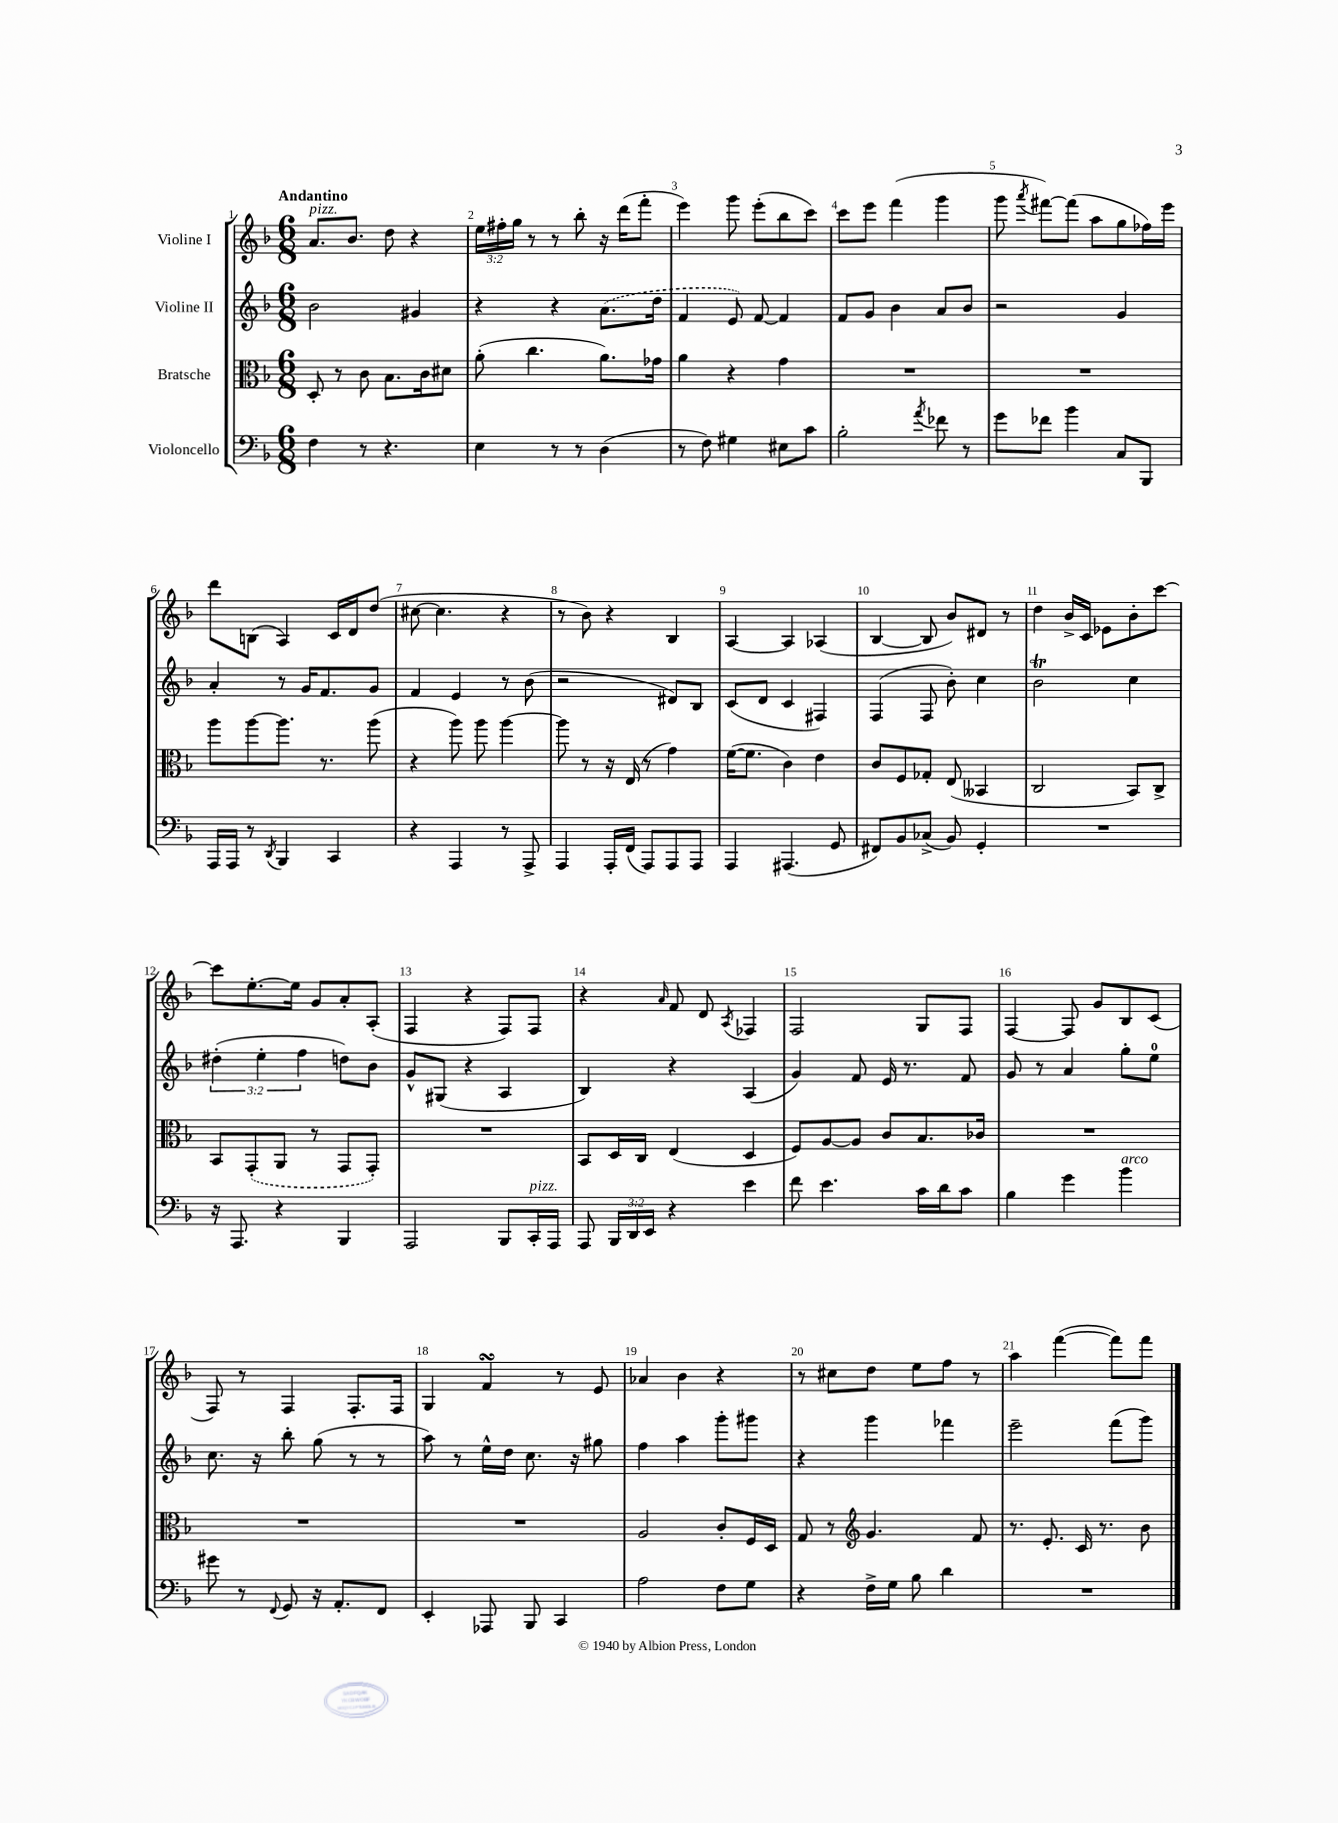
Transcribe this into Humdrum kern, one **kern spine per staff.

**kern	**kern	**kern	**kern
*part4	*part3	*part2	*part1
*staff4	*staff3	*staff2	*staff1
*I"Violoncello	*I"Bratsche	*I"Violine II	*I"Violine I
*clefF4	*clefC3	*clefG2	*clefG2
*k[b-]	*k[b-]	*k[b-]	*k[b-]
*M6/8	*M6/8	*M6/8	*M6/8
=1	=1	=1	=1
!	!	!	!LO:TX:a:B:t=Andantino
!	!	!	!LO:TX:a:i:t=pizz.
4F\	8D'/	2b-\	8.a/L
.	8r	.	.
.	.	.	8.b-/J
8r	8c\	.	.
4.r	8.B-\L	.	8dd\
.	.	4g#X/	4r
.	16c\k	.	.
.	8d#X\J	.	.
=2	=2	=2	=2
4E\	(8a'\	4r	24ee\LL
.	.	.	24ff#X'\
.	.	.	24gg\JJ
.	4.cc\	.	8r
8r	.	4r	8r
8r	.	.	8bb-'\
(4D\	8.a\L)	(8.a\L	16r
.	.	.	(16ddd\KL
.	.	.	8fff'\J
.	16g-X\Jk	16dd\Jk	.
=3	=3	=3	=3
8r	4a\	4f/	4eee\)
8F\)	.	.	.
4G#X\	4r	8e/)	8ggg\
.	.	[8f/	(8eee'\L
8E#X\L	4g\	4f/]	8bb-\
8c\J	.	.	8ccc\J)
=4	=4	=4	=4
2B-'\	2.r	8f/L	8ccc\L
.	.	8g/J	8eee\J
.	.	4b-\	(4fff\
8qa/	.	.	.
8f-X\	.	8a/L	4ggg\
8r	.	8b-/J	.
=5	=5	=5	=5
8g\L	2.r	2r	8ggg\
.	.	.	8qaaa/
8f-X\J	.	.	[8fff#X\L)
4b-\	.	.	(8fff#\J]
.	.	.	8aa\L
8C/L	.	4g/	8gg\
8BBB-/J	.	.	16ff-X\L)
.	.	.	16eee\JJ
!!LO:LB:g=z
=6	=6	=6	=6
16AAA/LL	8aa\L	4a'/	8ddd\L
16AAA/JJ	.	.	.
8r	[8aa\	.	(8Bn\J
8qDD/	.	.	.
4BBB-/	8.aa\J]	8r	4A/)
.	.	16g/KL	.
.	8.r	8.f/	.
4CC/	.	.	16c/LL
.	.	.	16d/J
.	(8aa\	8g/J	(8dd/J
=7	=7	=7	=7
4r	4r	4f/	[8cc#X\
.	.	.	4.cc#\]
4AAA/	8aa\)	4e/	.
.	8aa\	.	.
8r	[4aa\	8r	4r
8AAA^/	.	(8b-\	.
=8	=8	=8	=8
4AAA/	8aa\]	2r	8r
.	8r	.	8b-\)
16AAA'/LL	16r	.	4r
(16FF/JJ	(16E/	.	.
8AAA/L)	8r	.	.
8AAA/	4g\)	8d#X/L)	4B-/
8AAA/J	.	8B-/J	.
=9	=9	=9	=9
4AAA/	([16f\KL	(8c/L	[4A/
.	8.f\J]	.	.
.	.	8d/J	.
(4.AAA#X/	4c\)	4c/	4A/]
.	4e\	4F#X/)	(4A-X/
8GG/	.	.	.
=10	=10	=10	=10
8FF#X/L)	8c/L	(4F/	[4B-/
8BB-/	8F/	.	.
(8C-X^/J	8G-X'/J	8F/	8B-/]
8BB-/)	(8E/	8b-'\)	8b-/L)
4GG'/	4BB--X/	4cc\	8d#X/J
.	.	.	8r
=11	=11	=11	=11
2.r	2C/	2b-T\	4dd\
.	.	.	16b-^/LL
.	.	.	16c/JJ
.	.	.	8e-X\L
.	8BB-/L)	4cc\	8b-'\
.	8C^/J	.	[8ccc\J
!!LO:LB:g=z
=12	=12	=12	=12
16r	8BB-/L	(6dd#X'\	8ccc\L]
8.AAA/	.	.	.
.	(8GG'/	.	[8.ee'\
.	.	6ee'\	.
4r	8AA/J	.	.
.	.	.	16ee\Jk]
.	.	6ff\	.
.	8r	.	8g/L
4BBB-/	8GG/L	8ddn\L)	8a'/
.	8GG'/J)	8b-\J	(8A'/J
=13	=13	=13	=13
2AAA/	2.r	8g^^/L	4F/
.	.	(8G#X/J	.
.	.	4r	4r
8BBB-/L	.	4A/	8F/L)
!LO:TX:a:i:t=pizz.	!	!	!
16CC'/L	.	.	8F/J
16AAA/JJ	.	.	.
=14	=14	=14	=14
8AAA/	8BB-/L	4B-/)	4r
24BBB-/LL	16D/L	.	.
24DD/	.	.	.
.	16C/JJ	.	.
24EE/JJ	.	.	.
.	.	.	16qqa/
4r	(4E/	4r	8f/
.	.	.	8d/
.	.	.	8qA/
4e\	4D/	(4A/	4F-X/
=15	=15	=15	=15
8f\	8F/L)	4g/)	2F/
4.e\	[8A/	.	.
.	8A/J]	8f/	.
.	8c/L	16e/	.
.	.	8.r	.
16c\LL	8.B-/	.	8G/L
16d\J	.	.	.
8c\J	.	8f/	8F/J
.	16c-X/Jk	.	.
=16	=16	=16	=16
4B-\	2.r	8g/	[4F/
.	.	8r	.
4g\	.	4a/	8F/]
.	.	.	8g/L
!LO:TX:a:i:t=arco	!	!	!
4b-\	.	8gg'\L	8B-/
.	.	8ee\J	(8c/J
!!LO:LB:g=z
=17	=17	=17	=17
8g#X\	2.r	8.cc\	8F/)
8r	.	.	8r
.	.	16r	.
8qqFF/	.	.	.
8GG/	.	8bb-'\	4F/
16r	.	(8gg\	.
8.AA'/L	.	.	.
.	.	8r	8.F'/L
8FF/J	.	8r	.
.	.	.	16F/Jk
=18	=18	=18	=18
4EE'/	2.r	8aa\)	4G/
.	.	8r	.
8AAA-X/	.	16ee^^\LL	4fsSSs/
.	.	16dd\JJ	.
8BBB-/	.	8.cc\	.
4CC/	.	.	8r
.	.	16r	.
.	.	8gg#X\	8e/
=19	=19	=19	=19
2A\	2A/	4ff\	4a-X/
.	.	4aa\	4b-\
8F\L	8c'/L	8ggg'\L	4r
8G\J	16F/L	8ggg#X\J	.
.	16D/JJ	.	.
=20	=20	=20	=20
4r	8G/	4r	8r
.	8r	.	8cc#X\L
*	*clefG2	*	*
16F^\LL	4.g/	4ggg\	8dd\J
16G\JJ	.	.	.
8B-\	.	.	8ee\L
4d\	.	4fff-X\	8ff\J
.	8f/	.	8r
=21	=21	=21	=21
2.r	8.r	2eee~\	4aa\
.	8.e'/	.	.
.	.	.	([4fff\
.	16c/	.	.
.	8.r	.	.
.	.	(8fff\L	8fff\L])
.	8b-\	8ggg\J)	8fff\J
==	==	==	==
*-	*-	*-	*-
